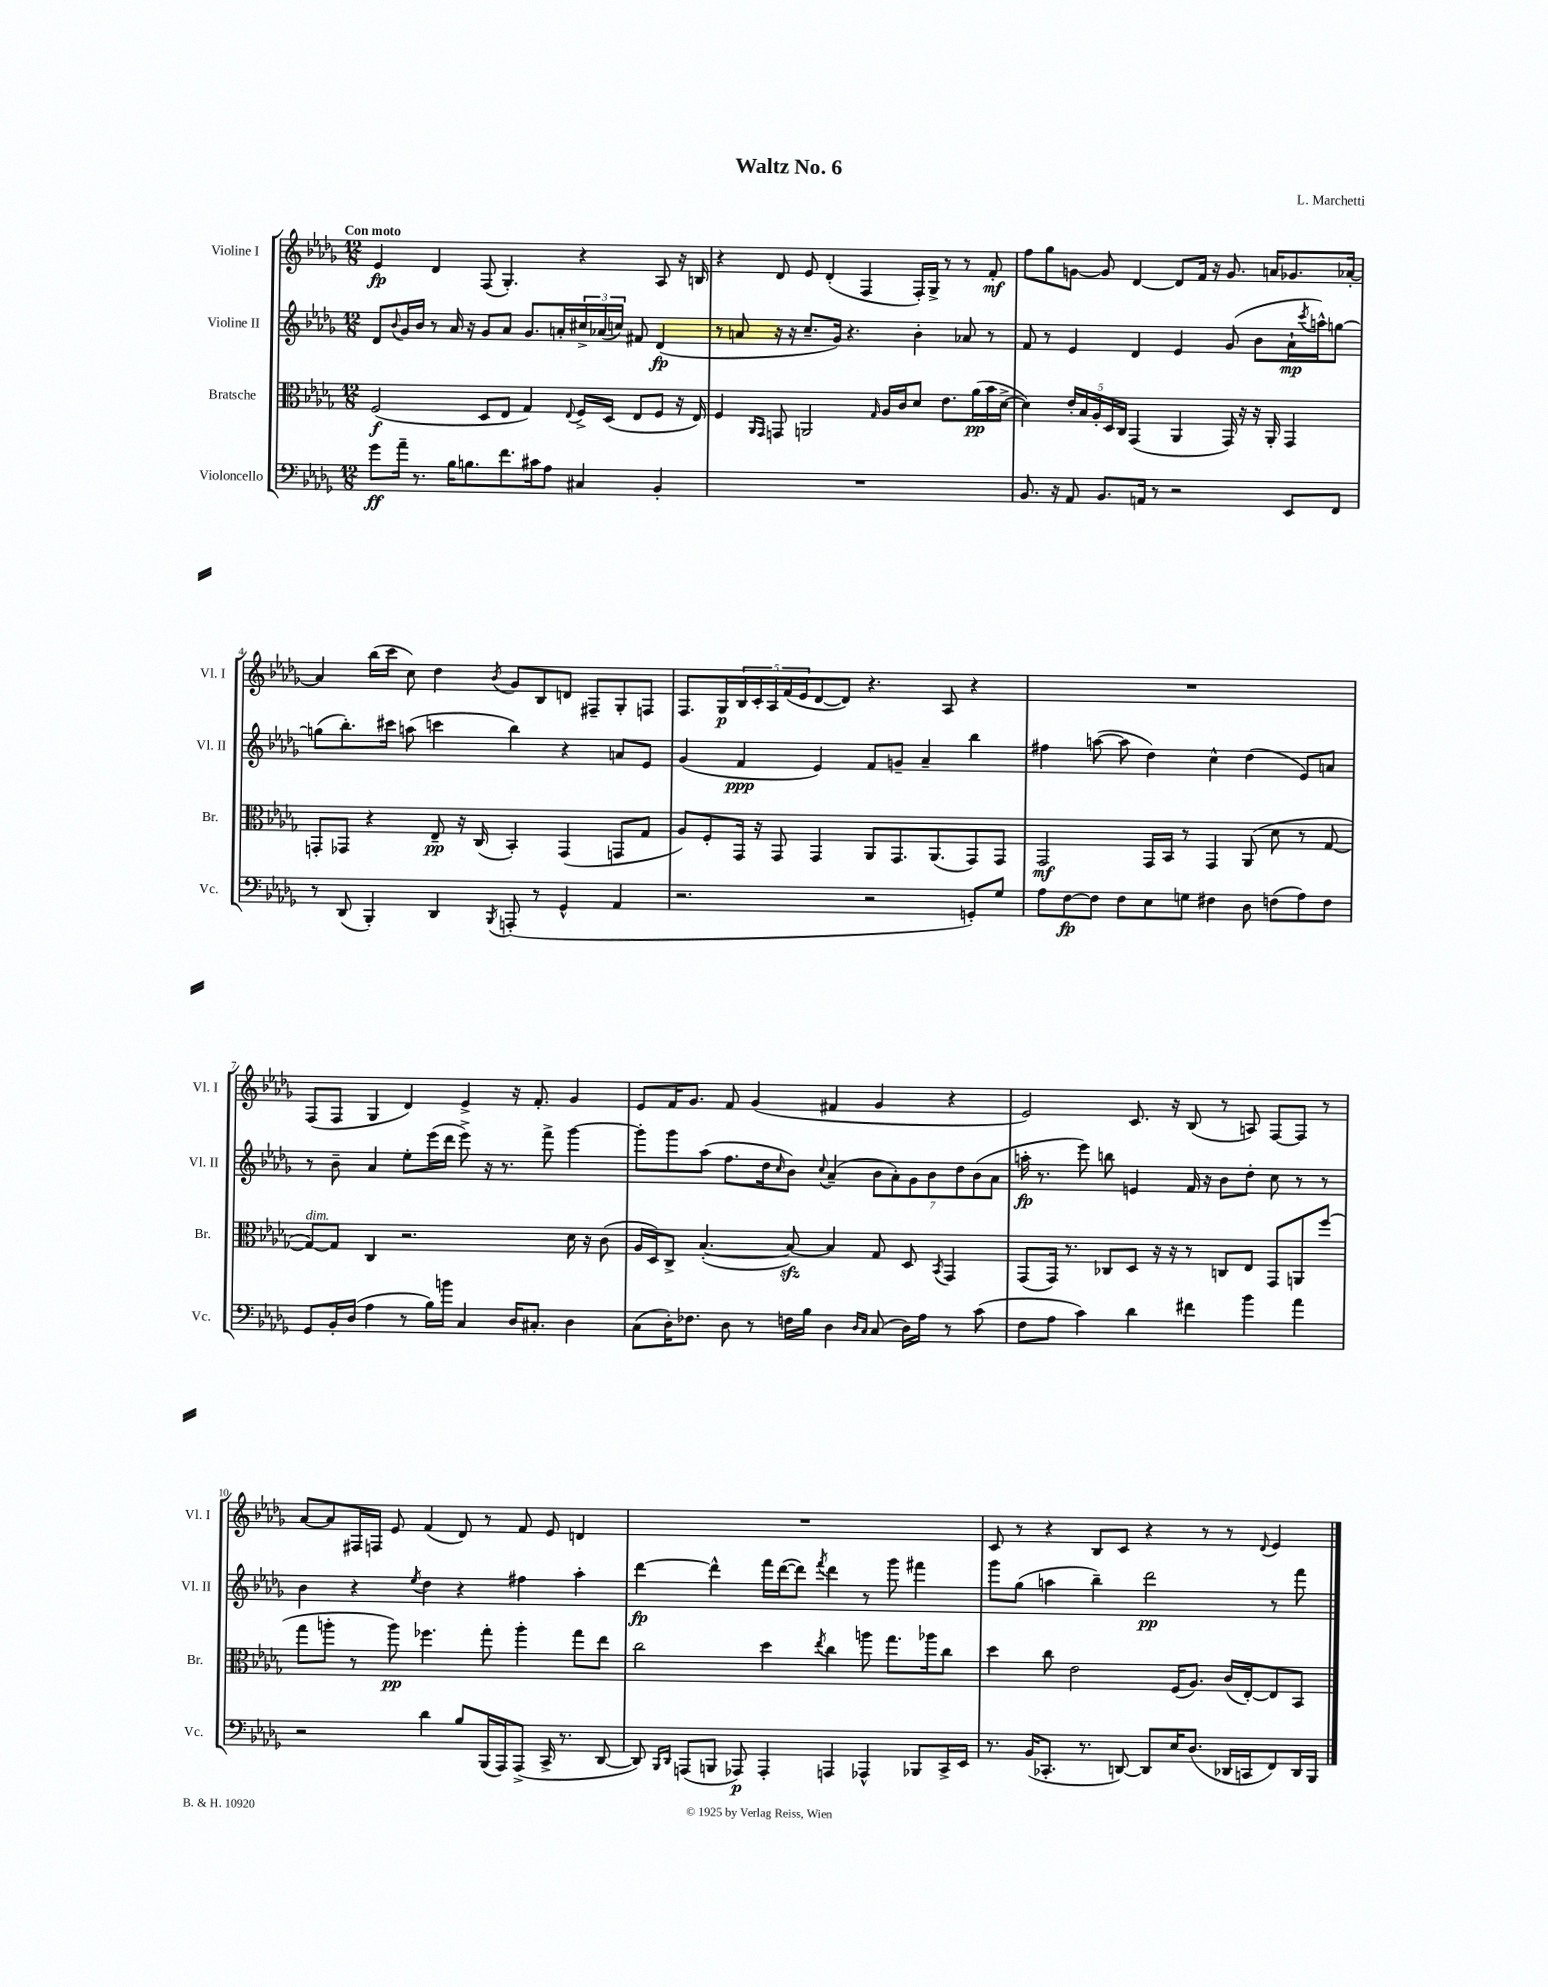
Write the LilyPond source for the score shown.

\header { title = "Waltz No. 6" composer = "L. Marchetti" }
<<
\new StaffGroup <<
\new Staff = "s0" \with { instrumentName = "Violine I" shortInstrumentName = "Vl. I" } {
    \clef treble \key des \major \numericTimeSignature \time 12/8 \tempo "Con moto"
    ees'4\fp des'4 f8( ges4.-.) r4 aes8 r16 b16 |
    r4 des'8 ees'8 des'4-.( f4 f16-.) ges16-> r8 r8 f'8-.\mf |
    f''8 ges''8 g'8~ g'8 des'4~ des'8 f'16 r16 g'8. a'16 ges'8. aes'16~-. |
    aes'4 bes''16( c'''16 c''8) des''4 \acciaccatura { bes'8 } ges'8 bes8 d'8 fis8-- ges8-. f8 |
    f8. ges16\p \tuplet 5/4 { bes16 c'16-. aes16 f'16( ees'16 } des'8~ des'8) r4. aes8 r4 |
    R1. |
    f8( f8 ges4 des'4) ees'4-> r16 f'8.-. ges'4 |
    ees'8 f'16 ges'8. f'8 ges'4( fis'4 ges'4 r4 |
    ees'2) c'8. r16 bes8( r8 a8) f8~ f8 r8 |
    aes'8~ aes'8 fis16 f16 ees'8 f'4( des'8) r8 f'8 ees'8 d'4 |
    R1. |
    c'8 r8 r4 bes8 c'8 r4 r8 r8 \appoggiatura { des'8 } ees'4 \bar "|." |
}
\new Staff = "s1" \with { instrumentName = "Violine II" shortInstrumentName = "Vl. II" } {
    \clef treble \key des \major \numericTimeSignature \time 12/8
    des'8 \appoggiatura { bes'8 } ges'16 bes'16 r8 aes'16 r16 ges'8 aes'8 ges'8. a'16-. \tuplet 3/2 { cis''16-> aes'16( c''16) } fis'8 des'4\fp( |
    r8 a'8 r16 r16 c''8.-- ges'16) r4. bes'4-. aes'8 r8 |
    f'8 r8 ees'4 des'4 ees'4 ges'8( bes'8 aes'16-!\mp \acciaccatura { c'''8 } a''16-^) g''8~ |
    g''8( bes''8.-.) cis'''16 a''8( c'''4 bes''4) r4 a'8 ees'8 |
    ges'4( f'4\ppp ees'4) f'8 g'8-- aes'4-- bes''4 |
    fis''4 a''8~( a''8 des''4) c''4-^ des''4( ees'8) a'8 |
    r8 bes'8-- aes'4 ees''8-. ees'''16( des'''16 ees'''8->) r16 r8. f'''8-> ges'''4~ |
    ges'''8-. ges'''8 aes''8( f''8. des''16 \grace { c''16 } bes'8) \appoggiatura { c''8 } aes'4--( \tuplet 7/4 { bes'8 aes'8-.) ges'8 bes'8 des''8 bes'8( aes'8 } |
    a''16-.\fp r8. ees'''8) b''8 e'4 f'16 r16 bes'8 des''8-. c''8 r8 r8 |
    bes'4 r4 \acciaccatura { ees''8 } des''4 r4 fis''4 aes''4-. |
    des'''4~\fp des'''4-^ f'''16 des'''16~( des'''8) \acciaccatura { f'''8 } des'''4 r8 ges'''8 fis'''4 |
    ges'''8 ges''8( a''4 bes''4--) des'''2\pp r8 f'''8 \bar "|." |
}
\new Staff = "s2" \with { instrumentName = "Bratsche" shortInstrumentName = "Br." } {
    \clef alto \key des \major \numericTimeSignature \time 12/8
    f2\f( des8 ees8 ges4) \appoggiatura { ees8 } f16-> des16( ees8 f8 r16 ees16) |
    f4 \grace { aes,16 ges,16 } g,8 a,2 \grace { ges16 } aes16 c'16 des'8 ees'8. aes'16\pp( bes'16 des'16~-> |
    des'4) \tuplet 5/4 { ees'16-. bes16 aes16-. des16 c16 } ges,4( aes,4 ges,16) r16 r16 aes,16-. ges,4 |
    g,8-. ges,8 r4 ees8--\pp r16 c16( bes,4-.) ges,4( g,8 ges8 |
    aes8) f8-. ges,16 r16 ges,8 ges,4 aes,8 ges,8. aes,8.( ges,8) ges,8 |
    ges,2\mf ges,16 bes,16 r8 ges,4 aes,8( des'8 r8 ges8~ |
    ges8~^\markup { \italic "dim." }) ges8 c4 r2. des'16 r16 c'8( |
    aes16 des16) c8-> bes4.~-.( bes8~\sfz) bes4 ges8 des8 \acciaccatura { bes,8 } ges,4 |
    ges,8( ges,16) r8. ces8 des8 r16 r16 r8 c8 ees8 ges,8 a,8 f''8( |
    ges''8 a''8-. r8 a''8\pp) fes''4. ges''8-. a''4-. ges''8 ees''8 |
    c''2 des''4 \acciaccatura { ees''8 } c''4 a''8 ges''8. aes''16 c''8 |
    des''4 c''8 ees'2 f16( aes8.) c'16( ees16~-.) ees8 bes,8 \bar "|." |
}
\new Staff = "s3" \with { instrumentName = "Violoncello" shortInstrumentName = "Vc." } {
    \clef bass \key des \major \numericTimeSignature \time 12/8
    ges'8\ff aes'16-- r8. bes16 b8. f'8. cis'16 aes8 cis4 bes,4-. |
    R1. |
    bes,8. r16 aes,8 bes,8. a,16 r8 r2 ees,8 f,8 |
    r8 des,8( bes,,4-.) des,4 \acciaccatura { bes,,8 } a,,8-.( r8 ges,4-^ aes,4 |
    r2. r2 g,8-.) ges8 |
    aes8 f8~\fp f8 f8 ees8 g8 fis4 des8 f8( aes8) f8 |
    ges,8 bes,16-. des16( aes4 r8 bes16) b'16 c4 des16 cis8.-. des4 |
    c8( des16-.) fes8. des8 r8 f16 bes16 des4 \grace { des16 c16 } c8( des16) aes16 r8 c'8( |
    f8 aes8 c'4) des'4 fis'4 bes'4 aes'4 |
    r2 des'4 bes8 bes,,16( aes,,16) aes,,8->( c,16-> r8. des,8~ |
    des,8) \grace { bes,,16 des,16 } a,,8( b,,8 aes,,8\p) aes,,4-. a,,4 aes,,4-^ bes,,8 c,16-> ees,16 |
    r8. bes,16( ces,8.-. r8. d,8~) d,8 ees16 des8.( des,16 c,16 f,8) des,16 bes,,16 \bar "|." |
}
>>
>>
